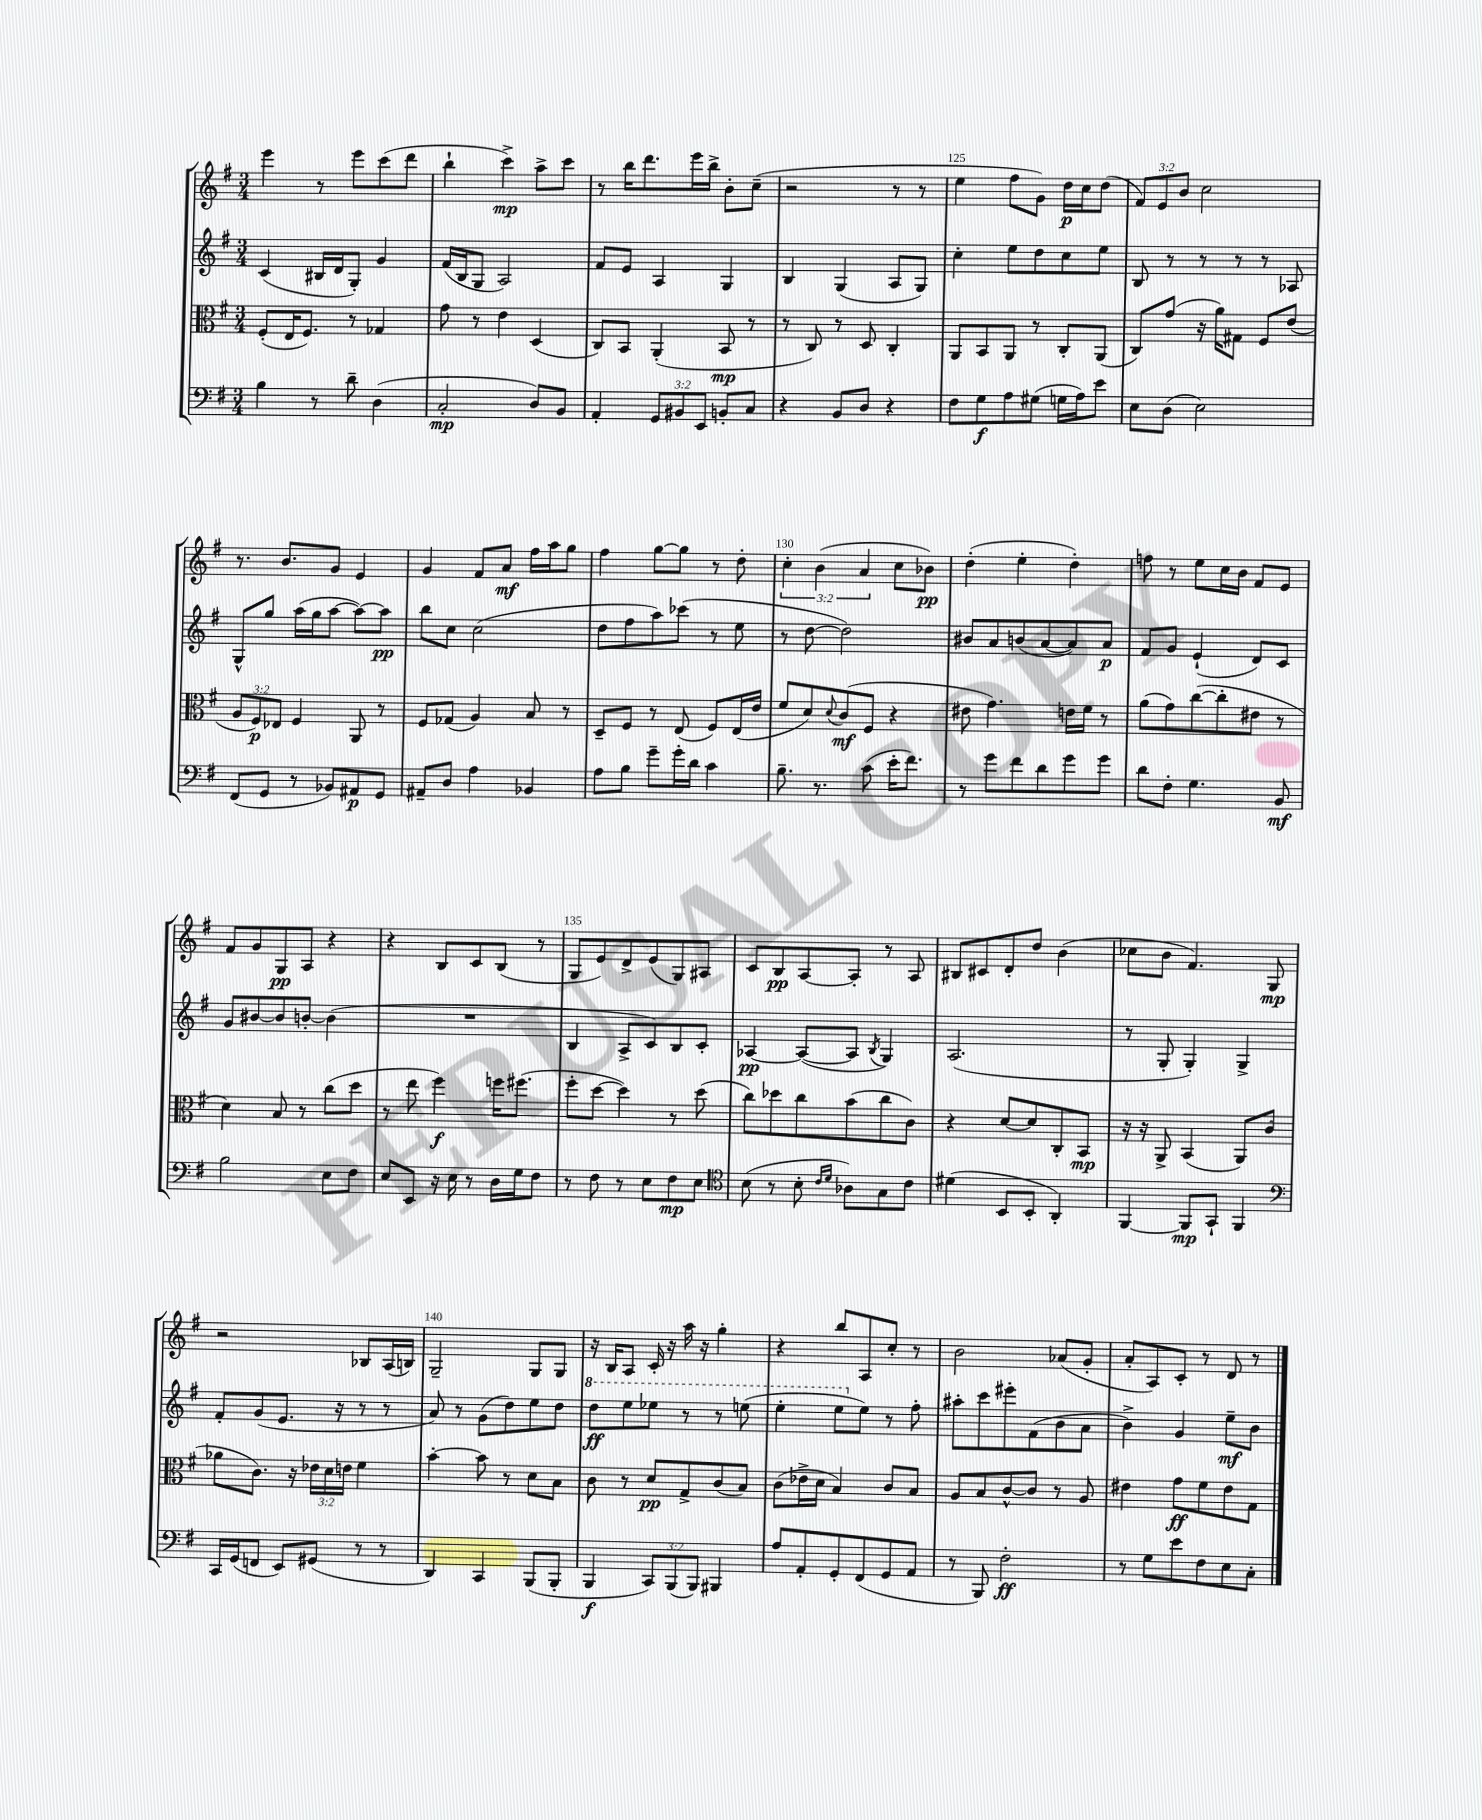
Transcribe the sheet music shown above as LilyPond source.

<<
\new StaffGroup <<
\new Staff = "s0" {
    \clef treble \key g \major \numericTimeSignature \time 3/4 \override Staff.TupletNumber.text = #tuplet-number::calc-fraction-text
    e'''4 r8 e'''8 c'''8( d'''8 |
    b''4-! c'''4->\mp) a''8-> c'''8 |
    r8 b''16 d'''8. e'''16 b''16-> b'8-. c''8--( |
    r2 r8 r8 |
    e''4 fis''8 g'8) d''16\p c''16 d''8( |
    \tuplet 3/2 { fis'8) e'8 b'8 } c''2 |
    r8. b'8. g'8 e'4 |
    g'4 fis'8 a'8\mf fis''16 a''16 g''8 |
    fis''4 g''8~ g''8 r8 d''8-. |
    \tuplet 3/2 { c''4-. b'4( a'4 } c''8 bes'8\pp) |
    d''4-.( e''4-. d''4-.) |
    f''8 r8 e''8 c''16 b'16 fis'8 e'8 |
    fis'8 g'8 g8\pp a8 r4 |
    r4 b8 c'8 b8( r8 |
    g8 e'8) d'8-> e'8( g8) ais8 |
    c'8 b8\pp a8~ a8-. r8 a8 |
    bis8 cis'8 d'8-. d''8 b'4( |
    ces''8 b'8 fis'4.) g8\mp |
    r2 bes8 a16( b16) |
    g2-- g8 g8 |
    r16 b16 a8 c'16-. r16 a''16 r16 g''4-. |
    r4 b''8 a8 c''8-. r8 |
    b'2 aes'8( g'8-. |
    a'8-. a8) c'8-. r8 d'8 r8 \bar "|." |
}
\new Staff = "s1" {
    \clef treble \key g \major \numericTimeSignature \time 3/4
    c'4( bis16 d'16 g8-.) g'4 |
    fis'16( b16 g8 a2) |
    fis'8 e'8 a4 g4 |
    b4 g4( a8 g8) |
    c''4-. e''8 d''8 c''8 e''8 |
    b8 r8 r8 r8 r8 aes8 |
    g8-^ g''8 a''16( g''16 a''8~ a''8~) a''8\pp |
    b''8 c''8 c''2( |
    d''8 fis''8 a''8) ces'''8( r8 e''8 |
    r8 d''8~ d''2) |
    bis'8 a'8 b'8( a'8~ a'8) a'8\p |
    fis'8 g'8 e'4-!( d'8) c'8 |
    g'8 bis'8~ bis'8 b'8~-. b'4( |
    R2. |
    b4 a8-> c'8) b8 c'8-. |
    aes4~\pp aes8~( aes8 \acciaccatura { b8 } g4) |
    a2.( |
    r8 g8-. g4-.) g4-> |
    fis'8-. g'8( e'8. r16 r8 r8 |
    a'8) r8 g'8( d''8) e''8 d''8 |
    \ottava #1 d'''8\ff e'''8 ees'''8 r8 r8 e'''8( |
    e'''4-. e'''8 \ottava #0 e''8) r8 fis''8-. |
    ais''8-. c'''8 eis'''8-. fis'8( b'8 a'8 |
    b'4->) g'4 e''8--\mf b'8 \bar "|." |
}
\new Staff = "s2" {
    \clef alto \key g \major \numericTimeSignature \time 3/4 \override Staff.TupletNumber.text = #tuplet-number::calc-fraction-text
    fis8-.( e16 fis8.) r8 ges4 |
    g'8 r8 e'4 d4( |
    c8) b,8 a,4-.( b,8\mp r8 |
    r8 c8) r8 d8 c4-. |
    a,8 b,8 a,8 r8 c8-. a,8( |
    c8) g'8( r16 a'16) gis8 fis8 e'8( |
    \tuplet 3/2 { a8 fis8\p) ees8 } fis4 a,8 r8 |
    fis8 ges8( a4) b8 r8 |
    d8-- fis8 r8 e8( fis8) e16( e'16 |
    fis'8 d'8) \appoggiatura { d'8 } c'8\mf( fis8 r4 |
    eis'8 g'4.) e'16 fis'16 r8 |
    a'8( g'8) c''8~( c''8-. eis'8 r8 |
    d'4) b8 r8 c''8( d''8 |
    r8 e''8 fis''4\f) f''16 fis''8.( |
    fis''8-. d''8~ d''4) r8 d''8( |
    c''8) des''8 c''8 b'8( c''8 c'8) |
    r4 d'8~ d'8 c8-. b,8\mp |
    r16 r16 a,8-> b,4( a,8) c'8( |
    aes'8 c'8.) r16 \tuplet 3/2 { ees'16 d'16 e'16 } fis'4 |
    b'4~-. b'8 r8 d'8 b8 |
    c'8 r8 d'8\pp g8-> c'8( b8) |
    c'8( ees'16-> d'16 b4) c'8 b8 |
    a8 b8 c'8~-^ c'8 r8 a8 |
    eis'4 g'8\ff fis'8 eis'8 g8 \bar "|." |
}
\new Staff = "s3" {
    \clef bass \key g \major \numericTimeSignature \time 3/4 \override Staff.TupletNumber.text = #tuplet-number::calc-fraction-text
    b4 r8 d'8-- d4( |
    c2-.\mp d8) b,8 |
    a,4-. \tuplet 3/2 { g,8 bis,8 e,8 } b,8-. c8 |
    r4 b,8 d8 r4 |
    fis8 g8\f a8 gis8( g16 a16) e'8 |
    e8 d8( e2) |
    fis,8( g,8 r8 bes,8) ais,8\p g,8 |
    ais,8-- d8 a4 bes,4 |
    a8 b8 g'8-- g'16-. d'16 c'4 |
    b8.-- r8. c'8( e'16-. fis'8.) |
    r8 g'8 fis'8 d'8 g'8 g'8 |
    d'8 fis8-. g4. b,8\mf |
    b2 e8 fis8 |
    e8 e,8 r16 e16 r8 d16 g16 fis8 |
    r8 fis8 r8 e8 fis8\mp e8 |
    \clef tenor b8( r8 b8-. \grace { c'16 d'16 } aes8) g8 c'8 |
    dis'4( b,8 b,8-. a,4-.) |
    fis,4~ fis,8\mp g,8-! fis,4 |
    \clef bass c,16 g,16( f,8 e,8) gis,8( r8 r8 |
    d,4) c,4 b,,8( b,,8-. |
    b,,4\f \tuplet 3/2 { c,8) b,,8( b,,8) } bis,,4 |
    a8 a,8-. g,8-. fis,8( g,8 a,8 |
    r8 b,,8) fis2-.\ff |
    r8 g8 e'8 fis8 e8 c8-. \bar "|." |
}
>>
>>
\layout { \context { \Score currentBarNumber = #121 \override BarNumber.break-visibility = ##(#f #t #t) barNumberVisibility = #(every-nth-bar-number-visible 5) } }
